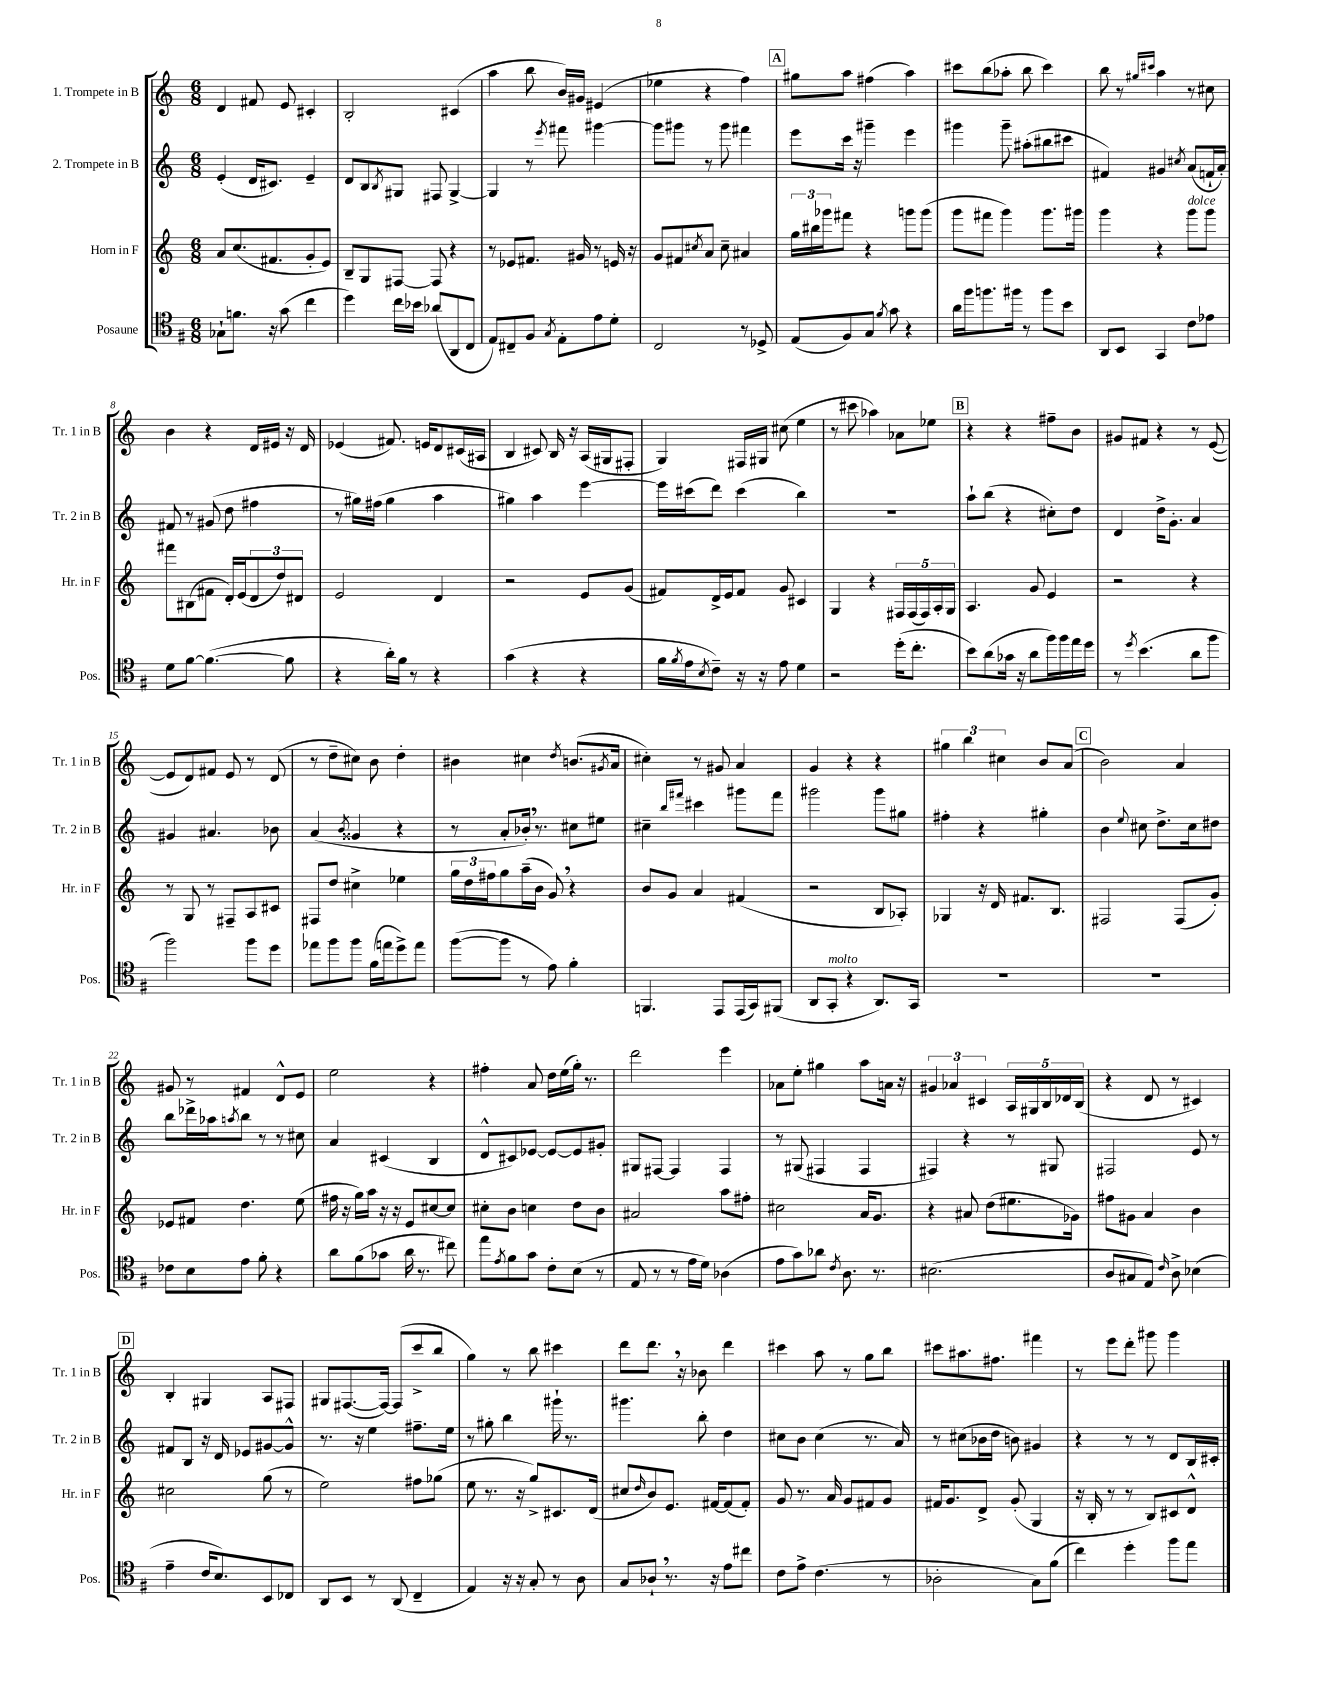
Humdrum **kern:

**kern	**kern	**kern	**kern
*staff4	*staff3	*staff2	*staff1
*clefC4	*clefG2	*clefG2	*clefG2
*k[f#]	*k[]	*k[]	*k[]
*M6/8	*M6/8	*M6/8	*M6/8
8G-`	8a	(4e'	4d
8.f	(8.cc	.	.
.	.	16d	8f#
16r	8.f#	8.c#)	.
(8g	.	.	8e
4cc	8g'	4e~	4c#'
.	8e)	.	.
=	=	=	=
4dd)	8B~	8d	2B'
.	8G	8B	.
.	.	8qB	.
16cc	[8F#	8G#	.
16b-	.	.	.
(8a-	8F#]	8F#	.
8AA	4r	[4G#^	(4c#
8C	.	.	.
=	=	=	=
8E)	8r	4G#]	4aa
8C#~	8e-	.	.
8F#	8.f#	8r	8bb
8qG	.	8qeee	.
8E'	.	8fff#	16b)
.	16g#	.	16g#
8e	8r	[4ggg#	(4e#
8d'	16e	.	.
.	16r	.	.
=	=	=	=
2C	8g	8ggg#]	4ee-
.	8f#	8ggg#	.
.	8qcc#	.	.
.	8a	8r	4r
.	8cc#~	8ggg#	.
8r	4a#	4fff#	4ff)
8D-^	.	.	.
=	=	=	=
(8E	24gg	8eee	8gg#
.	24bb#	.	.
.	24ggg-	.	.
8F#)	8fff#	16ccc	8aa
.	.	16r	.
8G	4r	4ggg#~	(4ff#
8qf#	.	.	.
8g	.	.	.
4r	8ggg	4eee	4aa)
.	(8ggg	.	.
=	=	=	=
16a	8ggg	4ggg#	8ccc#
16ff#	.	.	.
8.ff	8fff#	.	(8bb
.	4ggg)	8ggg#~	8aa-'
16ff#	.	.	.
8r	.	(8aa#'	8bb
8ff#	8.ggg	8bb#	4ccc#)
8b	.	8ccc#	.
.	16ggg#	.	.
=	=	=	=
8AA	4ggg	4f#)	8bb
8BB	.	.	8r
.	.	.	16qqgg#
.	.	.	16qqccc#
4GG	4r	4g#	4aa
.	.	8qcc#	.
8c	8ggg	(8a	8r
8e-	8ggg	16f`	8cc#
.	.	16a')	.
=	=	=	=
8d	8fff#	8f#	4b
[8f#	(8B#	8r	.
(4.f#_	8f#	(8g#	4r
.	16d')	8dd	.
.	(16e	.	.
.	12d	4ff#	16d
.	.	.	16e#
.	12dd)	.	.
8f#]	.	.	16r
.	12d#	.	.
.	.	.	16d
=	=	=	=
4r	2e	8r	(4e-
.	.	16gg#)	.
.	.	(16ff#	.
16a')	.	4gg#	8.f#)
16f#	.	.	.
8r	.	.	.
.	.	.	16e
4r	4d	4aa	8d
.	.	.	(16c#
.	.	.	16A#
=	=	=	=
(4g	2r	4gg#)	4B
4r	.	4aa	8c#)
.	.	.	16B
.	.	.	16r
4r	8e	[4eee	(16A
.	.	.	16G#
.	(8g	.	8F#'
=	=	=	=
16f#	8f#)	16eee]	4G)
8qf#	.	.	.
16e	.	(16ccc#	.
8qB	.	.	.
8c~)	16d^	8ddd)	.
.	16e	.	.
16r	8f#	(4ccc#	16F#
16r	.	.	16G#
8e	8g	.	(8cc#
4d	4c#	4bb)	4ee
=	=	=	=
2r	4G	2.r	8r
.	.	.	8ccc#
.	4r	.	4aa-)
(16dd'	20F#	.	8a-
.	(20F#	.	.
8.cc'	.	.	.
.	20F#)	.	.
.	.	.	8ee-
.	20A'	.	.
.	20G	.	.
=	=	=	=
8b)	4.A	8aa`	4r
(8a	.	(8bb	.
16g-	.	4r	4r
16r	.	.	.
8a	8g	.	.
16ff#)	4e	8cc#')	8ff#~
16ff#	.	.	.
16ee	.	8dd	8b
16dd	.	.	.
=	=	=	=
8r	2r	4d	8g#
8qdd	.	.	.
(4.b	.	.	8f#
.	.	16dd^	4r
.	.	8.g'	.
8a	4r	4a	8r
8ff#	.	.	([8e
=	=	=	=
2ff#)	8r	4g#	8e]
.	8G	.	8d)
.	8r	4.a#	8f#
.	8F#~	.	8e
8ff#	8A	.	8r
8dd	8c#	8b-	(8d
=	=	=	=
8ee-	8F#	(4a	8r
8ff#	8dd	.	8dd~
.	.	8qb	.
8ff#	4cc#^	4g##	8cc#)
(16f#	.	.	8b
16ee	.	.	.
8dd^)	4ee-	4r	4dd'
8ee	.	.	.
=	=	=	=
([8ff#	24gg	8r	4b#
.	24dd	.	.
.	24ff#	.	.
8ff#]	8gg	8a'	.
8r	(16aa~	16b-')	4cc#
.	16b	8.r	.
8e)	8g)	.	.
.	.	.	8qdd
4f#'	4r	8cc#	(8.b
.	.	8ee#	.
.	.	.	8qg#
.	.	.	16a
=	=	=	=
4.FF	8b	4cc#~	4cc#')
.	8g	.	.
.	.	16qqbb	.
.	.	16qqfff#	.
.	4a	4ccc#	8r
8EE	.	.	8g#
(16EE	(4f#	8ggg#	4a
16GG)	.	.	.
(8FF#	.	8fff#	.
=	=	=	=
8AA	2r	2ggg#	4g
8GG'	.	.	.
4r	.	.	4r
8.AA)	8B	8ggg#	4r
.	8A-')	8gg#	.
16GG	.	.	.
=	=	=	=
2.r	4G-	4ff#'	6gg#
.	.	.	6bb
.	16r	4r	.
.	16d	.	.
.	.	.	6cc#
.	8.f#	.	.
.	.	4gg#'	8b
.	8.B	.	.
.	.	.	(8a
=	=	=	=
2.r	2F#	4b	2b)
.	.	8qqee	.
.	.	8cc#	.
.	.	8.dd^	.
.	(8F#	.	4a
.	.	16cc#	.
.	8g')	8dd#	.
=	=	=	=
8c-	8e-	8bb	8g#
8B	8f#	16ddd-^	8r
.	.	16aa-	.
.	.	8qaa	.
8e	4.dd	8bb	4f#
8f#'	.	8r	.
4r	.	8r	8d^^
.	(8ee	8cc#	8e
=	=	=	=
8a	16ff#	4a	2ee
.	16r	.	.
(8f#	16gg)	.	.
.	16aa	.	.
8g-	16r	(4c#	.
.	16r	.	.
16a	8e	.	.
8.r	.	.	.
.	[8cc#	4B	4r
8cc#)	8cc#]	.	.
=	=	=	=
8ee	8cc#'	8d^^	4ff#'
8qe	.	.	.
8f#	8b	8c#)	.
8g	4cc	[8e-	8a
8c'	.	8e-_	16dd
.	.	.	(16ee
(8B	8dd	8e-]	16gg')
.	.	.	8.r
8r	8b	8g#'	.
=	=	=	=
8E	2a#	8G#	2ddd
8r	.	[8F#	.
8r	.	4F#]	.
16e	.	.	.
16d)	.	.	.
(4A-	8aa	4F#	4eee
.	8ff#'	.	.
=	=	=	=
8e	2cc#	8r	8a-
8g)	.	(8G#	8ee'
8a-	.	4F#	4gg#
8qc	.	.	.
8.A	.	.	.
.	16a	4F#	8aa
8.r	8.g	.	.
.	.	.	16a
.	.	.	16r
=	=	=	=
(2.B#	4r	4F#)	6g#
.	.	.	6a-
.	8a#	4r	.
.	.	.	6c#
.	(8dd	.	.
.	8.ee#	8r	20A
.	.	.	20G#
.	.	.	20B
.	.	8G#	.
.	.	.	20d-
.	16g-)	.	.
.	.	.	(20B
=	=	=	=
8A	8ff#	2F#	4r
8G#	8g#	.	.
8E)	4a	.	8d
16qqc	.	.	.
8A^	.	.	8r
(4B-	4b	8e	4c#)
.	.	8r	.
=	=	=	=
4e~	2cc#	8f#	4B'
.	.	8B	.
16c	.	16r	4G#
8.B)	.	16d	.
.	.	8e-	.
8BB	(8gg	[8g#	8A
8C-	8r	8g#^^]	8F#
=	=	=	=
8AA	2ee)	8.r	8G#
8BB	.	.	([8.F#
.	.	16r	.
8r	.	4ee	.
.	.	.	16F#_)
(8AA	.	.	(8F#]
4C~	8ff#	8.ff#~	8ccc^
.	(8gg-	.	8bb
.	.	16ee	.
=	=	=	=
4E)	8ee	8r	4gg)
.	8.r	8gg#'	.
16r	.	4bb	8r
16r	16r	.	.
8G'	8gg^)	.	8bb
8r	8.c#	16ggg#`	4ccc#
.	.	8.r	.
8A	.	.	.
.	(16d	.	.
=	=	=	=
8G	8cc#	4.ggg#	8ddd
.	16qqdd	.	.
8A-`	8b)	.	8.ddd
8.r	8.e	.	.
.	.	.	16r
.	.	8bb'	8b-
16r	[16f#	.	.
8e	(8f#]	4dd	4ddd
8cc#	8f#')	.	.
=	=	=	=
8c	8g	8cc#	4ccc#
8e^	8.r	8b	.
(4.c	.	(4cc#	8aa
.	16a	.	.
.	8g	.	8r
.	8f#	8.r	8gg
8r	8g	.	8bb
.	.	16a)	.
=	=	=	=
2A-'	16f#	8r	8ccc#
.	8.g	.	.
.	.	(8cc#	8.aa#
.	8d^	16b-	.
.	.	16dd	8.ff#
.	(8g'	8b)	.
8G)	4G	4g#	4fff#
(8f#	.	.	.
=	=	=	=
4cc)	16r	4r	8r
.	16B'	.	.
.	8r	.	8eee
4dd'	8r	8r	8ddd'
.	8B)	8r	8ggg#
8ff#	8c#	8d	4ggg#
8ee	8d^^	16B	.
.	.	16c#'	.
==	==	==	==
*-	*-	*-	*-
